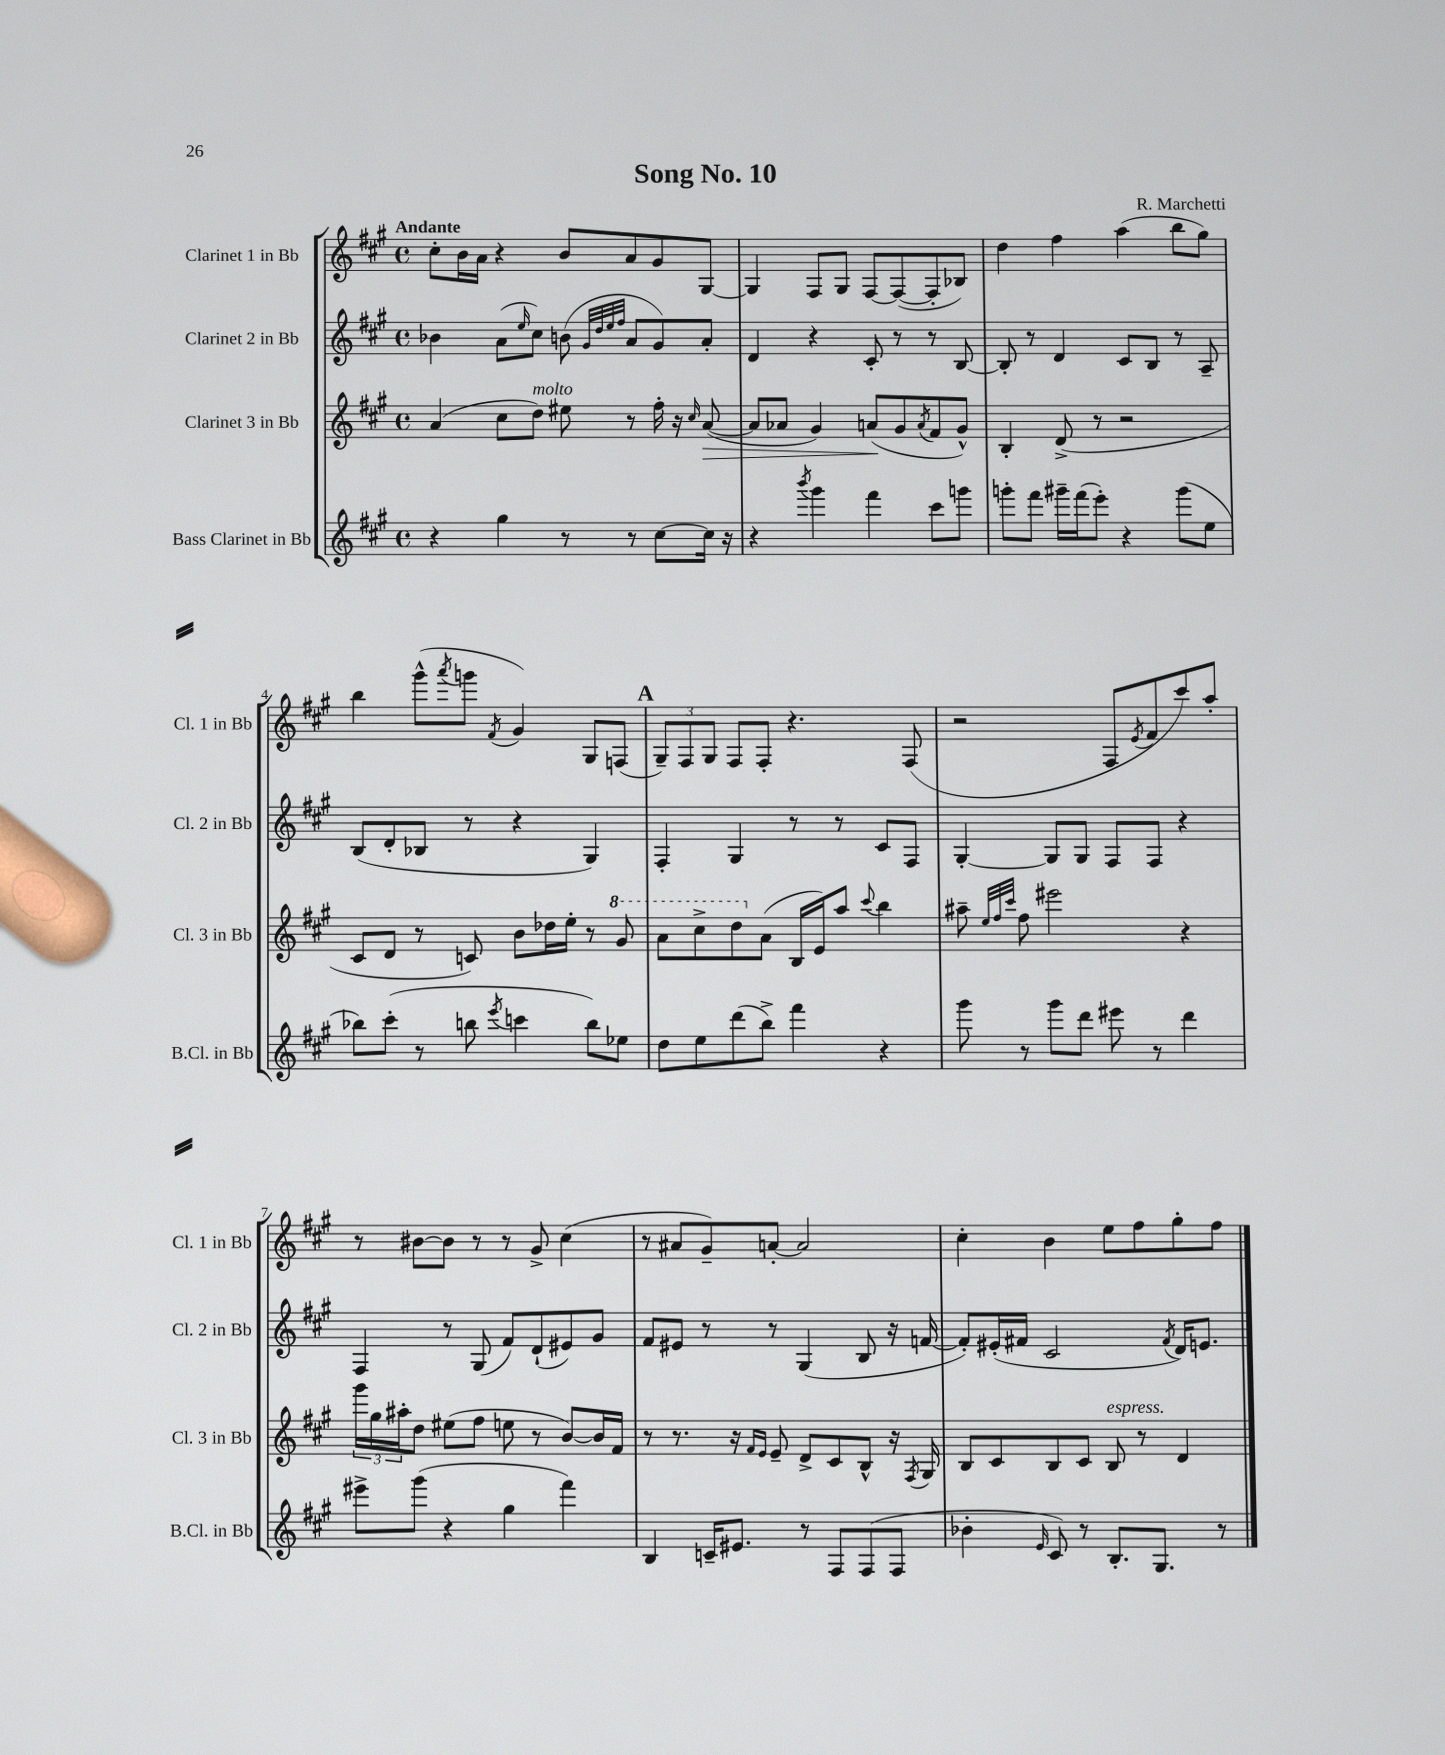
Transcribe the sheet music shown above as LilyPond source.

\header { title = "Song No. 10" composer = "R. Marchetti" }
<<
\new StaffGroup <<
\new Staff = "s0" \with { instrumentName = "Clarinet 1 in Bb" shortInstrumentName = "Cl. 1 in Bb" } {
    \clef treble \key a \major \defaultTimeSignature \time 4/4 \tempo "Andante"
    cis''8-. b'16 a'16 r4 b'8 a'8 gis'8 gis8~ |
    gis4 fis8 gis8 fis8~ fis8~( fis8-. bes8) |
    d''4 fis''4 a''4( b''8 gis''8) |
    b''4 gis'''8-^( \acciaccatura { a'''8 } g'''8 \acciaccatura { fis'8 } gis'4) gis8 f8( |
    \mark \markup { \bold "A" } \tuplet 3/2 { gis8--) fis8 gis8 } fis8 fis8-. r4. fis8( |
    r2 fis8 \acciaccatura { e'8 } fis'8 cis'''8) a''8-. |
    r8 bis'8~ bis'8 r8 r8 gis'8-> cis''4( |
    r8 ais'8 gis'8--) a'8~-. a'2 |
    cis''4-. b'4 e''8 fis''8 gis''8-. fis''8 \bar "|." |
}
\new Staff = "s1" \with { instrumentName = "Clarinet 2 in Bb" shortInstrumentName = "Cl. 2 in Bb" } {
    \clef treble \key a \major \defaultTimeSignature \time 4/4
    bes'4 a'8( \grace { e''16 } cis''8) b'8( \grace { gis'32 d''32 e''32 fis''32 } a'8 gis'8) a'8-. |
    d'4 r4 cis'8-. r8 r8 b8~ |
    b8-. r8 d'4 cis'8 b8 r8 a8-- |
    b8( d'8-. bes8 r8 r4 gis4) |
    \mark \markup { \bold "A" } fis4-. gis4 r8 r8 cis'8 fis8 |
    gis4~-. gis8 gis8 fis8 fis8 r4 |
    fis4 r8 gis8( fis'8) d'8-!( eis'8) gis'8 |
    fis'8 eis'8 r8 r8 gis4( b8 r16 f'16~ |
    f'8-.) eis'16-.( fis'16 cis'2 \acciaccatura { fis'8 } d'16) e'8. \bar "|." |
}
\new Staff = "s2" \with { instrumentName = "Clarinet 3 in Bb" shortInstrumentName = "Cl. 3 in Bb" } {
    \clef treble \key a \major \defaultTimeSignature \time 4/4
    a'4( cis''8 d''8^\markup { \italic "molto" }) eis''8 r8 fis''16-. r16 \grace { cis''16 } a'8~\>( |
    a'8 aes'8 gis'4) a'8\!( gis'8 \acciaccatura { a'8 } fis'8 gis'8-^) |
    b4-. d'8->( r8 r2 |
    cis'8 d'8 r8 c'8) b'8 des''16 e''16-. r8 \ottava #1 gis''8 |
    \mark \markup { \bold "A" } a''8 cis'''8-> d'''8 \ottava #0 a'8( b16 e'16) a''8 \appoggiatura { cis'''8 } b''4 |
    ais''8-- \grace { e''32 fis''32 cis'''32 } fis''8 eis'''2 r4 |
    \tuplet 3/2 { gis'''16 gis''16 ais''16-. } d''8 eis''8( fis''8 e''8 r8 b'8~) b'16 fis'16 |
    r8 r8. r16 \grace { fis'16 e'16 } e'8-- d'8-> cis'8 b8-^ r16 \acciaccatura { fis8 } gis16 |
    b8 cis'8 b8 cis'8 b8^\markup { \italic "espress." } r8 d'4 \bar "|." |
}
\new Staff = "s3" \with { instrumentName = "Bass Clarinet in Bb" shortInstrumentName = "B.Cl. in Bb" } {
    \clef treble \key a \major \defaultTimeSignature \time 4/4
    r4 gis''4 r8 r8 cis''8~ cis''16 r16 |
    r4 \acciaccatura { b'''8 } gis'''4 fis'''4 cis'''8 g'''8 |
    g'''8-. fis'''8 gis'''16-- fis'''16( e'''8-.) r4 gis'''8( e''8 |
    bes''8) cis'''8-.( r8 b''8 \acciaccatura { e'''8 } c'''4 b''8) ees''8 |
    \mark \markup { \bold "A" } d''8 e''8 d'''8( b''8->) fis'''4 r4 |
    gis'''8 r8 gis'''8 d'''8 eis'''8 r8 d'''4 |
    eis'''8-> gis'''8( r4 gis''4 fis'''4) |
    b4 c'16-- eis'8. r8 fis8 fis8( fis8 |
    bes'4-. \grace { e'16 } cis'8) r8 b8.-. gis8. r8 \bar "|." |
}
>>
>>
